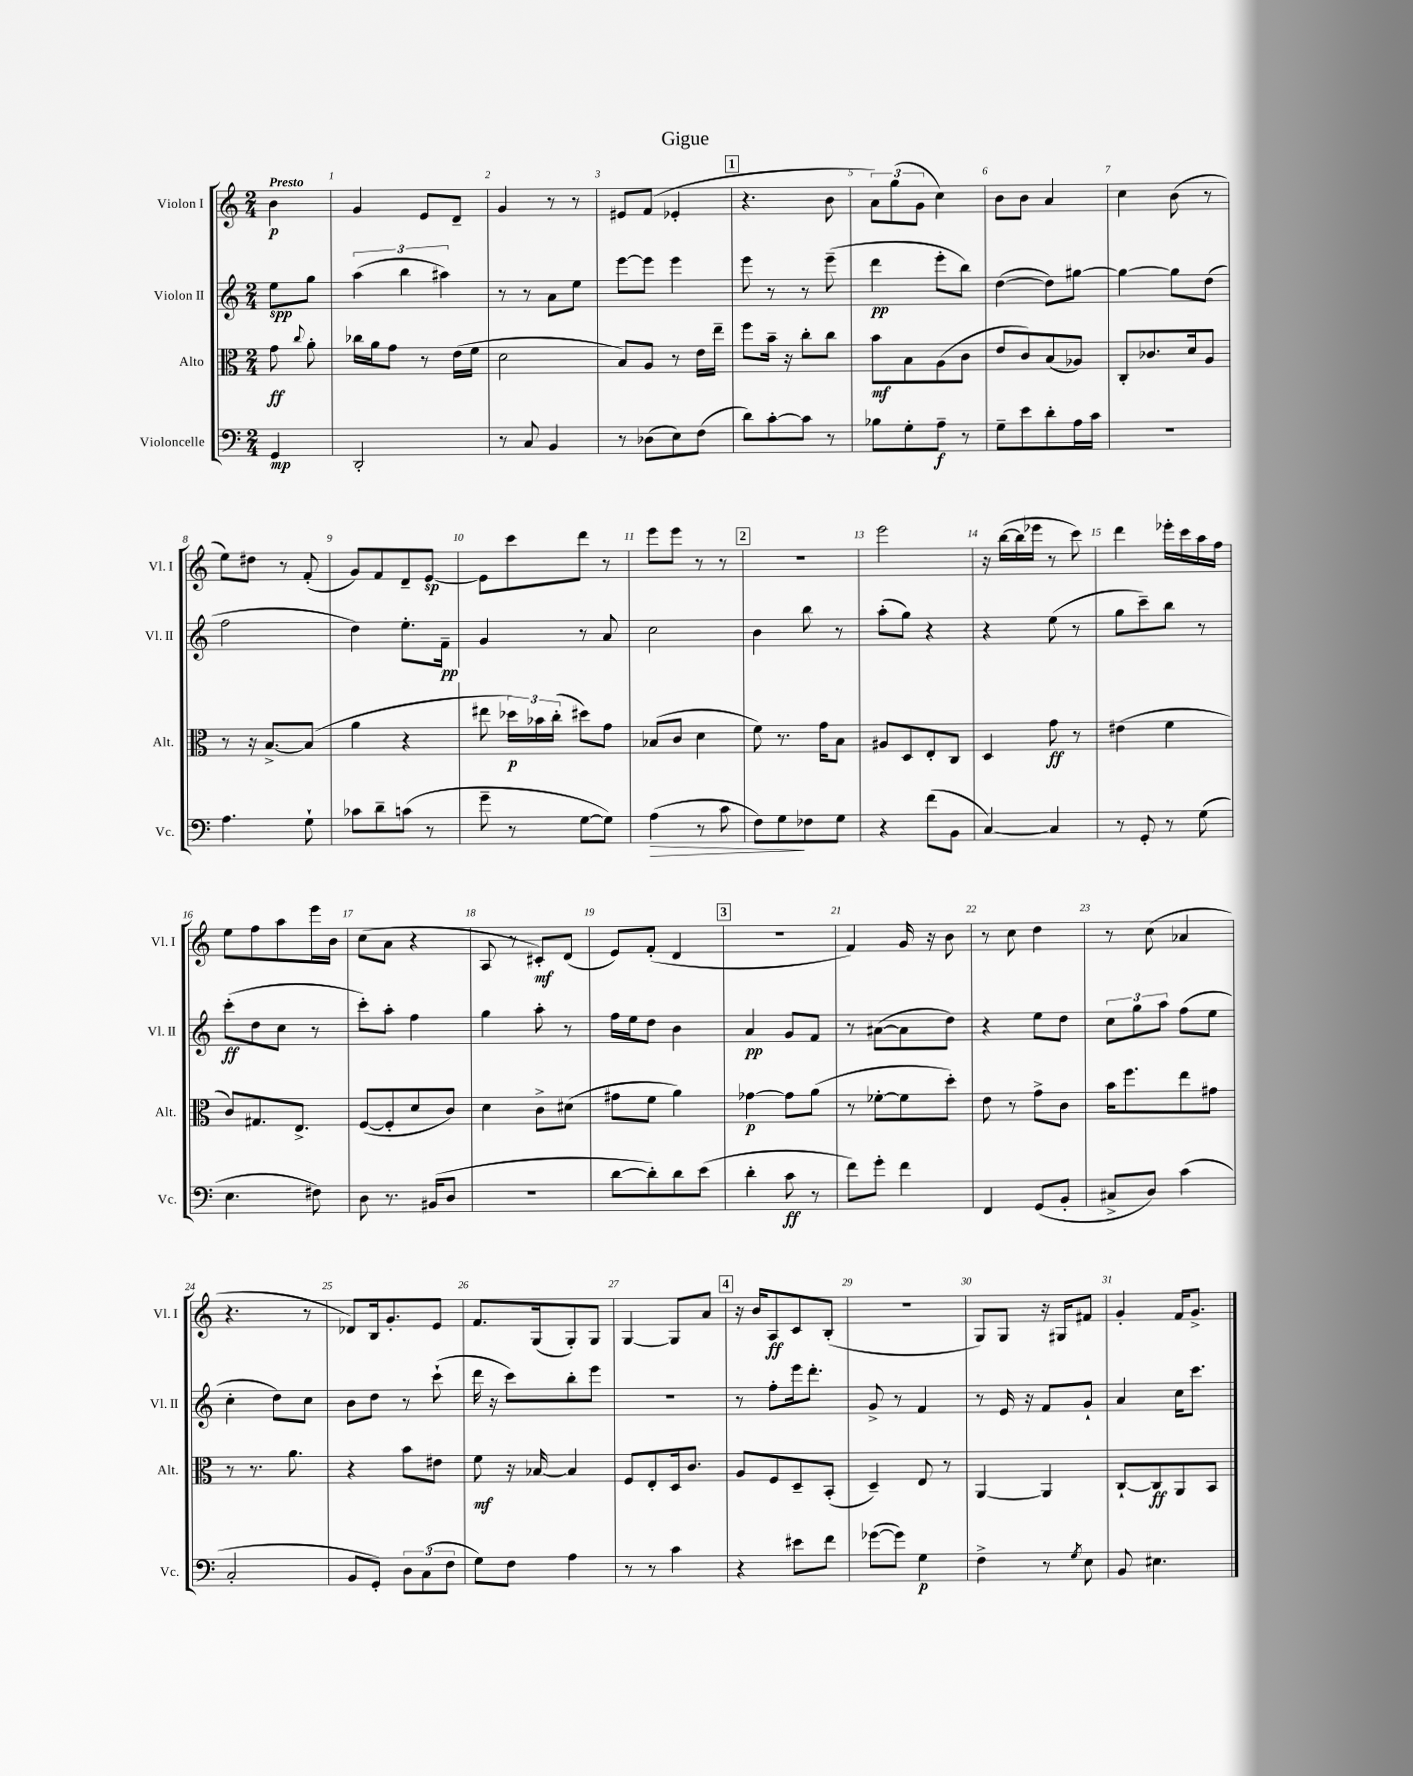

**kern	**kern	**kern	**kern
*staff4	*staff3	*staff2	*staff1
*clefF4	*clefC3	*clefG2	*clefG2
*k[]	*k[]	*k[]	*k[]
*M2/4	*M2/4	*M2/4	*M2/4
4GG	8g	8ee	4b
.	8qqcc	.	.
.	8a'	8gg	.
=	=	=	=
2DD'	16cc-	(6aa	4g
.	16a	.	.
.	8g	.	.
.	.	6bb	.
.	8r	.	8e
.	.	6aa#)	.
.	(16e	.	8d~
.	16f	.	.
=	=	=	=
8r	2d	8r	4g
8C	.	8r	.
4BB	.	8a	8r
.	.	8ee	8r
=	=	=	=
8r	8B)	[8eee	8e#
(8D-	8A	8eee]	(8f
8E)	8r	4eee	4e-'
(8F	16e	.	.
.	16ee~	.	.
=	=	=	=
8d)	8ff	8eee	4.r
[8c'	16b~	8r	.
.	16r	.	.
8c]	8cc'	8r	.
8r	8cc	(8eee~	8b
=	=	=	=
8B-	8b	4ddd	12a)
.	.	.	(12gg
8G'	8B	.	.
.	.	.	12g
8A~	(8A	8eee'	4cc)
8r	8c	8bb)	.
=	=	=	=
8G~	8e	([4dd	8b
8e	8c)	.	8b
8d'	(8B	8dd])	4a
16A	8A-)	[8gg#	.
16c	.	.	.
=	=	=	=
2r	8C'	4gg#_	4cc
.	8.c-	.	.
.	.	8gg#]	(8b
.	16d	.	.
.	8A	(8dd	8r
=	=	=	=
4.A	8r	2ff	8ee)
.	16r	.	8dd#
.	[8.B^	.	.
.	.	.	8r
8G`	(8B]	.	(8f'
=	=	=	=
8c-	4a	4dd)	8g)
8d~	.	.	8f
(8c	4r	8.ee'	8d~
8r	.	.	[8e
.	.	16f~	.
=	=	=	=
8g~	8ee#	4g	8e]
8r	24dd-)	.	8ccc
.	24b-	.	.
.	(24cc'	.	.
[8G	8dd#)	8r	8ddd
8G])	8g	8a	8r
=	=	=	=
(4A	(8B-	2cc	8eee
.	8c	.	8eee
8r	4d	.	8r
8c	.	.	8r
=	=	=	=
8F)	8f)	4b	2r
8G	8.r	.	.
8F-	.	8bb	.
.	16g	.	.
8G	8B	8r	.
=	=	=	=
4r	8A#	(8aa'	2eee
.	8D	8gg)	.
(8f	8E'	4r	.
8BB	8C	.	.
=	=	=	=
[4C)	4D	4r	16r
.	.	.	([16bb
.	.	.	16bb]
.	.	.	16eee-
4C]	8g	(8ee	8r
.	8r	8r	8ccc)
=	=	=	=
8r	(4e#	8gg	4ddd
8GG'	.	8ccc~)	.
8r	4f	8bb	16eee-'
.	.	.	16ccc
(8G	.	8r	16aa
.	.	.	16ff
=	=	=	=
4.E	8c)	(8ccc'	8ee
.	8.G#	8dd	8ff
.	.	8cc	8aa
.	8.E^	.	.
8F#)	.	8r	16eee
.	.	.	16b
=	=	=	=
8D	([8F	8ccc')	(8cc
8.r	8F']	8aa'	8a
.	8d	4ff	4r
(16BB#	.	.	.
8D	8c)	.	.
=	=	=	=
2r	4d	4gg	8A
.	.	.	8r
.	8c^	8aa'	8c#')
.	(8d#	8r	(8d
=	=	=	=
[8d	8g#	16ff	8e)
.	.	16ee	.
8d'])	8f	8dd	(8f'
8d	4a)	4b	4d
(8e	.	.	.
=	=	=	=
4d'	[4g-	4a	2r
8c	8g-]	8g	.
8r	(8a	8f	.
=	=	=	=
8f)	8r	8r	4f)
8g'	[8f-'	([8a#	.
4f	8f-]	8a#]	16g
.	.	.	16r
.	8dd')	8dd)	8b
=	=	=	=
4FF	8e	4r	8r
.	8r	.	8cc
(8GG	8g^	8ee	4dd
8BB'	8c	8dd	.
=	=	=	=
8C#^	16b	12cc	8r
.	8.ff	.	.
.	.	12gg	.
8D)	.	.	(8cc
.	.	12aa	.
(4c	8ee	(8ff	4a-
.	8g#	8ee	.
=	=	=	=
2C'	8r	4cc'	4.r
.	8.r	.	.
.	.	8dd)	.
.	8.a	.	.
.	.	8cc	8r
=	=	=	=
8BB	4r	8b	8d-)
8GG')	.	8dd	16B
.	.	.	8.g'
12D	8b	8r	.
(12C	.	.	.
.	8e#	(8ccc`	8e
12F	.	.	.
=	=	=	=
8G)	8f	16ddd	8.f
.	.	16r	.
8F	16r	8ccc)	.
.	[16B-	.	(16G
4A	4B-]	8bb'	8G')
.	.	8eee	8G
=	=	=	=
8r	8F	2r	[4G
8r	8E'	.	.
4c	16D	.	8G]
.	8.c	.	.
.	.	.	8a
=	=	=	=
4r	8A	8r	16r
.	.	.	16b
.	8F	8ff'	8A
8e#	8D~	16eee	8c
.	.	8.ddd'	.
8f	(8BB'	.	(8B'
=	=	=	=
([8g-	4D~)	8g^	2r
8g-])	.	8r	.
4G	8E	4f	.
.	8r	.	.
=	=	=	=
4F^	[4AA	8r	8G)
.	.	16e	8G
.	.	16r	.
8r	4AA]	8f	16r
.	.	.	16G#
8qG	.	.	.
8E	.	8g`	8f#
=	=	=	=
8BB	[8C`	4a	4g'
4.E#	8C]	.	.
.	8AA	16cc	16f
.	.	8.ccc	8.g^
.	8BB	.	.
==	==	==	==
*-	*-	*-	*-
